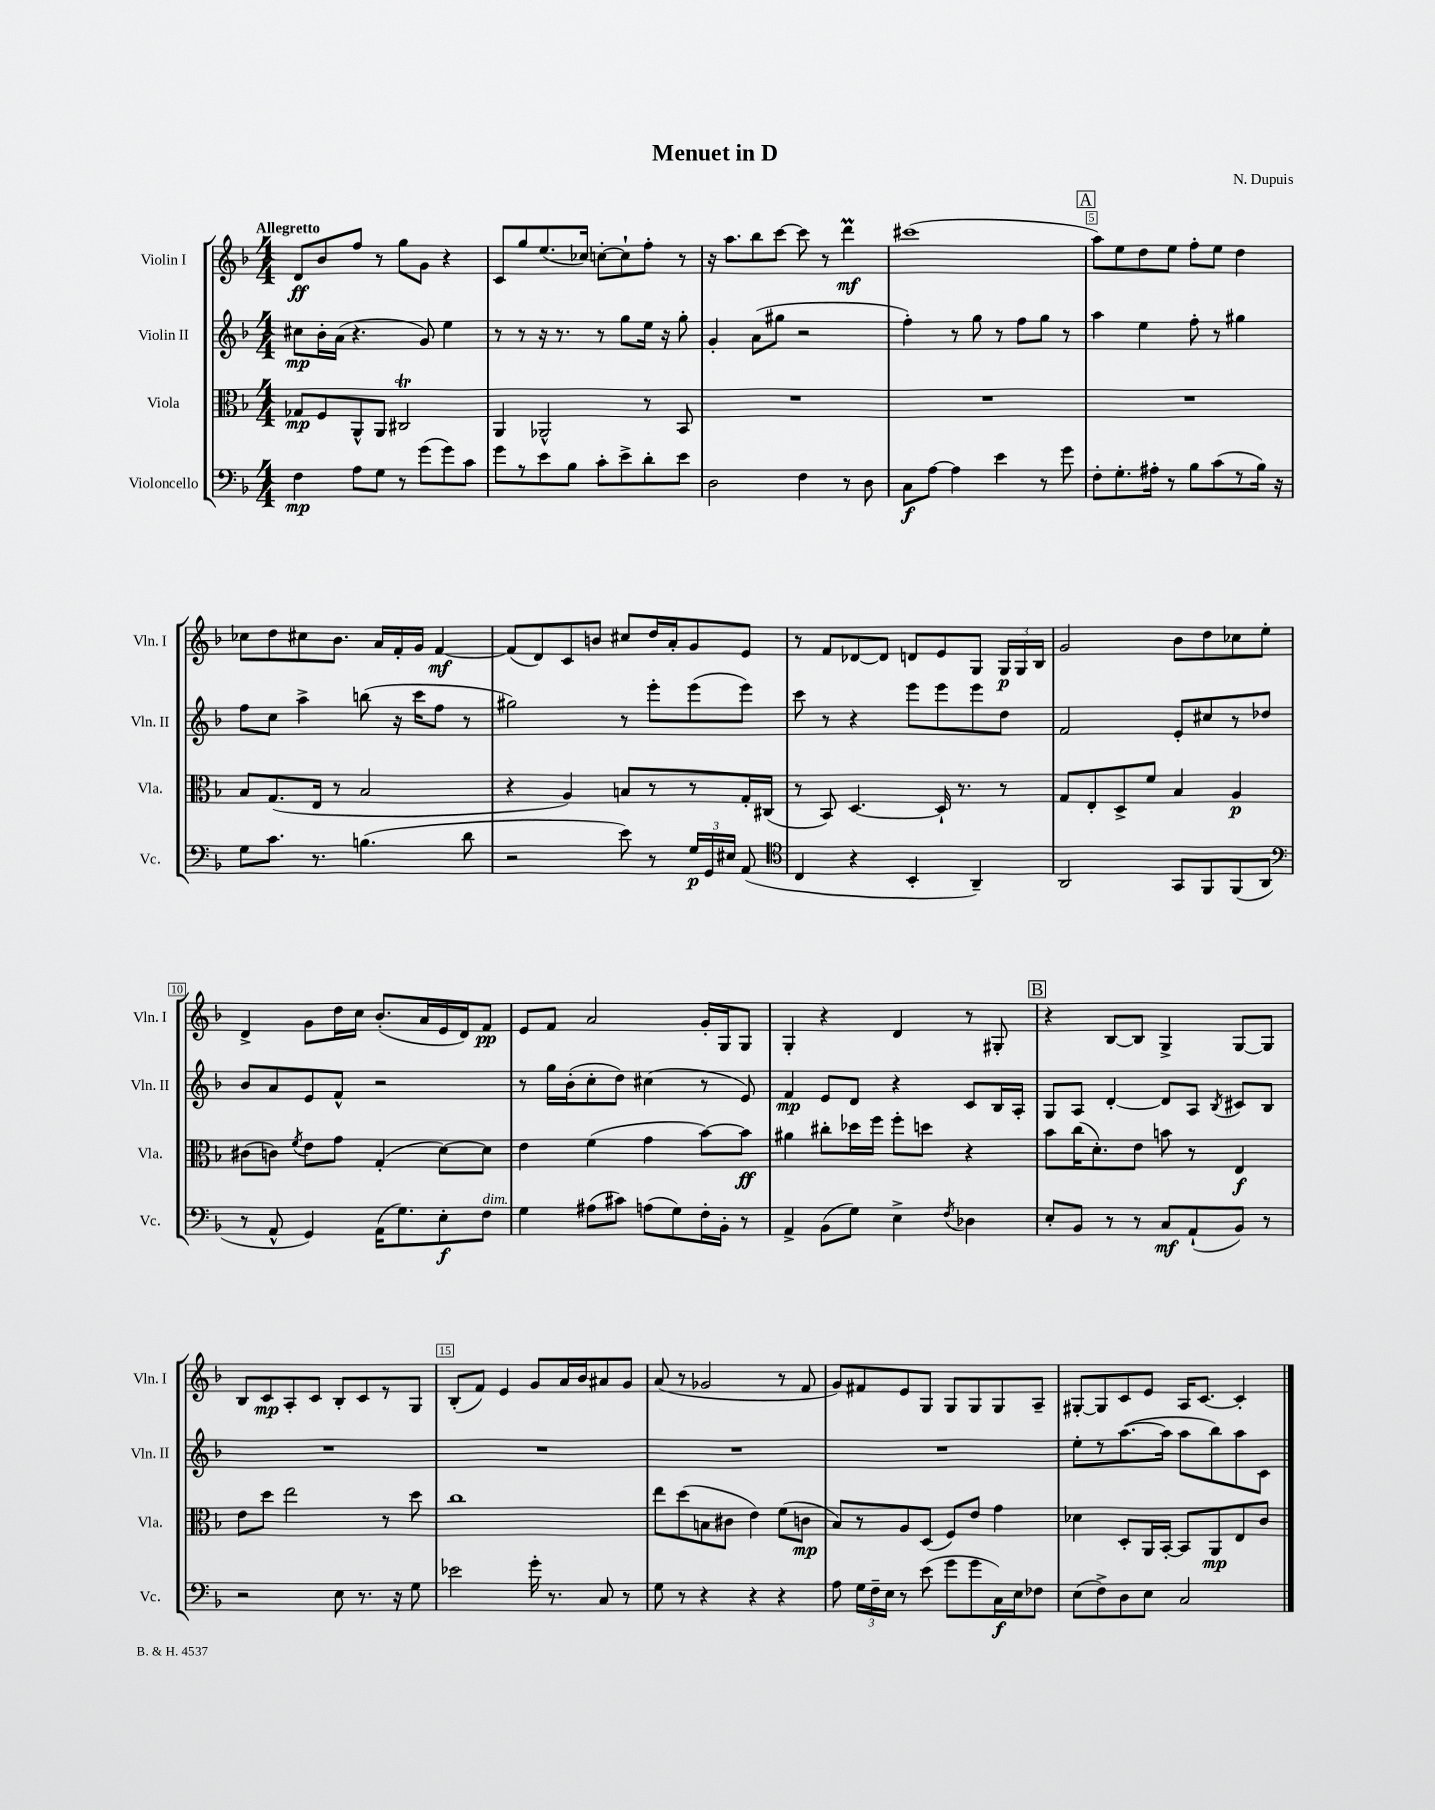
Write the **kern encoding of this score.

**kern	**kern	**kern	**kern
*staff4	*staff3	*staff2	*staff1
*clefF4	*clefC3	*clefG2	*clefG2
*k[b-]	*k[b-]	*k[b-]	*k[b-]
*M4/4	*M4/4	*M4/4	*M4/4
4F	8G-	8cc#	8d
.	8F	16b-'	8b-
.	.	(16a	.
8A	8AA^^	4.r	8ff
8G	8AA	.	8r
8r	2C#	.	8gg
(8g	.	8g)	8g
8g)	.	4ee	4r
8c	.	.	.
=	=	=	=
8g	4AA	8r	8c
8r	.	8r	8gg
8e	2AA-^^	16r	(8.ee
.	.	8.r	.
8B-	.	.	.
.	.	.	16cc-)
8c'	.	8r	[8cc'
8e^	.	8gg	8cc`]
8d'	8r	16ee	8ff'
.	.	16r	.
8e	8BB-	8gg'	8r
=	=	=	=
2D	1r	4g'	16r
.	.	.	8.aa
.	.	(8a	8bb-
.	.	8gg#	[8ccc
4F	.	2r	8ccc]
.	.	.	8r
8r	.	.	4ddd
8D	.	.	.
=	=	=	=
8C	1r	4ff')	(1ccc#
[8A	.	.	.
4A]	.	8r	.
.	.	8gg	.
4e	.	8r	.
.	.	8ff	.
8r	.	8gg	.
8g	.	8r	.
=	=	=	=
8F'	1r	4aa	8aa)
8.G'	.	.	8ee
.	.	4ee	8dd
16A#'	.	.	.
8r	.	.	8ee
8B-	.	8ff'	8ff'
(8c	.	8r	8ee
8r	.	4gg#	4dd
16B-)	.	.	.
16r	.	.	.
=	=	=	=
8G	8B-	8ff	8cc-
8.c	(8.G	8cc	8dd
.	.	4aa^	8cc#
8.r	16E	.	.
.	8r	.	8.b-
(4.B	2B-	(8bb	.
.	.	.	16a
.	.	16r	16f'
.	.	16ccc	16g
.	.	8ff	[4f
8d	.	8r	.
=	=	=	=
2r	4r	2gg#)	(8f]
.	.	.	8d)
.	4A)	.	8c
.	.	.	8b
8e)	8B	8r	8cc#
8r	8r	8eee'	16dd
.	.	.	16a'
24G	8r	(8eee	8g
24GG	.	.	.
24E#	.	.	.
(8AA	16G'	8eee)	8e
.	(16C#	.	.
=	=	=	=
*clefC4	*	*	*
4C	8r	8ccc	8r
.	8BB-)	8r	8f
4r	[4.D	4r	[8d-
.	.	.	8d-]
4BB-'	.	8eee	8d
.	16D`]	8eee	8e
.	8.r	.	.
4AA~)	.	8eee	8G
.	8r	8dd	24G
.	.	.	24G
.	.	.	24B-
=	=	=	=
2AA	8G	2f	2g
.	8E'	.	.
.	8D^	.	.
.	8f	.	.
8GG	4B-	8e'	8b-
8FF	.	8cc#	8dd
(8FF	4A	8r	8cc-
8AA	.	8dd-	8ee'
=	=	=	=
*clefF4	*	*	*
8r	(8c#	8b-	4d^
8AA^^	8c)	8a	.
.	8qf	.	.
4GG)	8e	8e	8g
.	8g	8f^^	16dd
.	.	.	16cc
(16AA	(4G'	2r	(8.b-'
8.G)	.	.	.
.	.	.	16a
8E'	[8d)	.	16e
.	.	.	16d)
8F	8d]	.	8f
=	=	=	=
4G	4e	8r	8e
.	.	16gg	8f
.	.	(16b-'	.
(8A#	(4f	8cc'	2a
8c#)	.	8dd)	.
(8A	4g	(4cc#	.
8G)	.	.	.
16F'	[8b-)	8r	16g'
16BB-'	.	.	16G
8r	8b-]	8e)	8G
=	=	=	=
4AA^	4a#	4f	4G'
(8BB-	8cc#'	8e	4r
8G)	16dd-	8d	.
.	16ff	.	.
4E^	8ff'	4r	4d
.	8dd	.	.
8qF	.	.	.
4D-	4r	8c	8r
.	.	16B-	8G#'
.	.	16A'	.
=	=	=	=
8E'	8b-	8G	4r
8BB-	(16cc	8A	.
.	8.d')	.	.
8r	.	[4d'	[8B-
8r	8e	.	8B-]
8C	8b	8d]	4G^
(8AA`	8r	8A	.
.	.	8qB-	.
8BB-)	4E	8c#	[8G
8r	.	8B-	8G]
=	=	=	=
2r	8e	1r	8B-
.	8dd	.	8c
.	2ee	.	8A'
.	.	.	8c
8E	.	.	8B-'
8.r	.	.	8c
.	8r	.	8r
16r	.	.	.
8G	8dd	.	8G
=	=	=	=
2e-	1cc	1r	(8B-'
.	.	.	8f)
.	.	.	4e
16g'	.	.	8g
8.r	.	.	.
.	.	.	16a
.	.	.	16b-
8C	.	.	8a#
8r	.	.	8g
=	=	=	=
8G	8ee	1r	(8a
8r	(8dd	.	8r
4r	8B	.	2g-
.	8c#	.	.
4r	4e)	.	.
4r	(8f	.	8r
.	8c	.	8f
=	=	=	=
8A	8B-)	1r	8g)
24G	8r	.	8f#
24F~	.	.	.
24E	.	.	.
8r	8A	.	8e
(8e	(8D	.	8G
8g	8F)	.	8G
8g	8e	.	8G
16C)	4g	.	8G
16E	.	.	.
8F-	.	.	8A~
=	=	=	=
(8E	4d-	8ee'	[8G#'
8F^)	.	8r	8G#]
8D	8D'	([8.aa	8c
8E	16AA	.	8e
.	[16BB-'	16aa]	.
2C	8BB-]	8aa	16A
.	.	.	[8.c
.	8AA	8bb-)	.
.	8E	8aa	4c']
.	8c	8c	.
==	==	==	==
*-	*-	*-	*-
